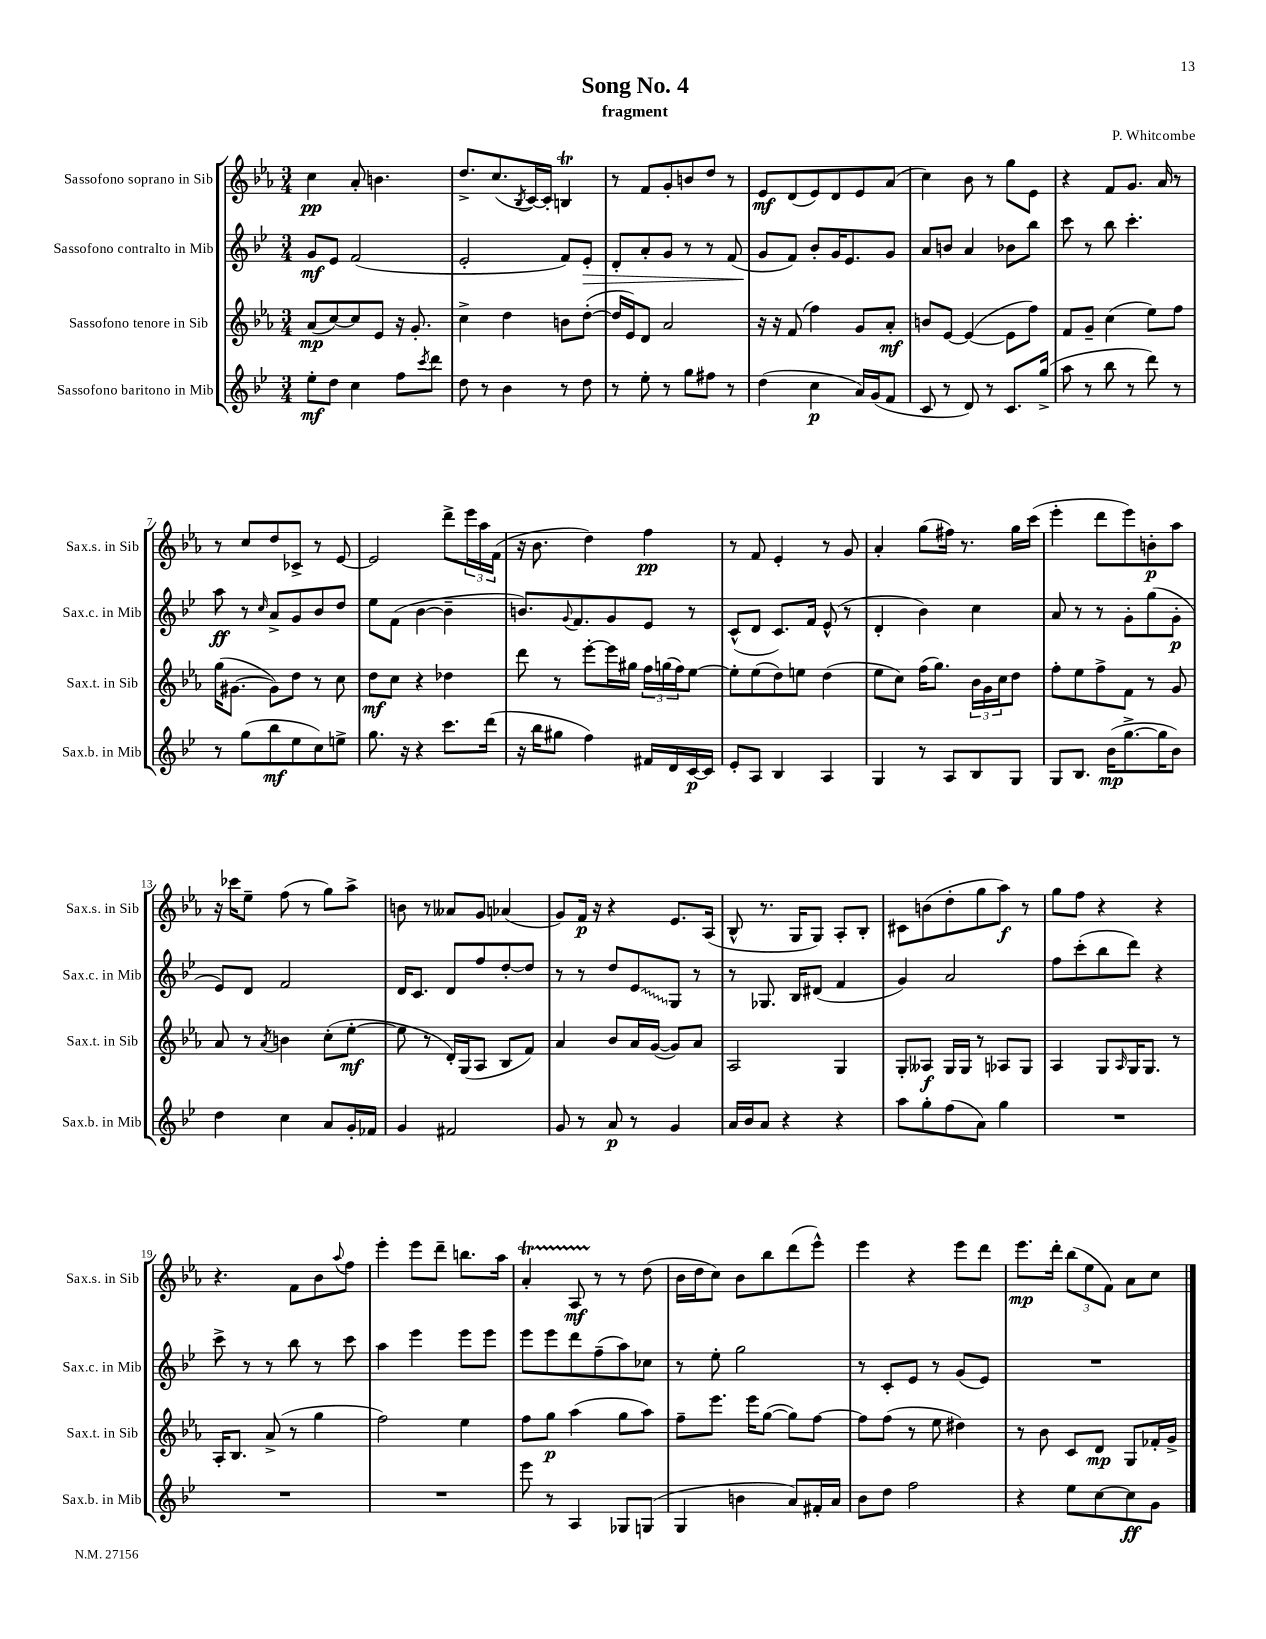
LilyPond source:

\header { title = "Song No. 4" composer = "P. Whitcombe" subtitle = "fragment" }
<<
\new StaffGroup <<
\new Staff = "s0" \with { instrumentName = "Sassofono soprano in Sib" shortInstrumentName = "Sax.s. in Sib" } {
    \clef treble \key ees \major \numericTimeSignature \time 3/4
    c''4\pp aes'8-. b'4. |
    d''8.-> c''8.( \acciaccatura { bes8 } c'16~) c'16-. b4\trill |
    r8 f'8 g'8-. b'8 d''8 r8 |
    ees'8\mf d'8( ees'8) d'8 ees'8 aes'8( |
    c''4) bes'8 r8 g''8 ees'8 |
    r4 f'8 g'8. aes'16 r8 |
    r8 c''8 d''8 ces'8-> r8 ees'8~ |
    ees'2 d'''8-> \tuplet 3/2 { ees'''16 aes''16 f'16( } |
    r16 bes'8. d''4) f''4\pp |
    r8 f'8 ees'4-. r8 g'8 |
    aes'4-. g''8( fis''16) r8. g''16 c'''16( |
    ees'''4-. d'''8 ees'''8) b'8-.\p aes''8 |
    r16 ces'''16 ees''8-- f''8( r8 g''8) aes''8-> |
    b'8 r8 aeses'8 g'8 aes'4( |
    g'8) f'16\p r16 r4 ees'8. aes16( |
    bes8-^ r8. g16 g8) aes8-. bes8-. |
    cis'8 b'8( d''8-. g''8 aes''8\f) r8 |
    g''8 f''8 r4 r4 |
    r4. f'8 bes'8 \appoggiatura { aes''8 } f''8 |
    ees'''4-. ees'''8 d'''8-- b''8. aes''16 |
    aes'4-.\startTrillSpan aes8\mf r8\stopTrillSpan r8 d''8( |
    bes'16 d''16 c''8) bes'8 bes''8 d'''8( ees'''8-^) |
    ees'''4 r4 ees'''8 d'''8 |
    ees'''8.\mp d'''16-. \tuplet 3/2 { bes''8( ees''8 f'8) } aes'8 c''8 \bar "|." |
}
\new Staff = "s1" \with { instrumentName = "Sassofono contralto in Mib" shortInstrumentName = "Sax.c. in Mib" } {
    \clef treble \key bes \major \numericTimeSignature \time 3/4
    g'8\mf ees'8 f'2( |
    ees'2-. f'8) ees'8-.\> |
    d'8-. a'8-. g'8 r8 r8 f'8( |
    g'8\! f'8) bes'8-. g'16 ees'8. g'8 |
    a'8 b'8 a'4 bes'8 bes''8 |
    c'''8 r8 bes''8 c'''4.-. |
    a''8\ff r8 \grace { c''16 } a'8-> g'8 bes'8 d''8 |
    ees''8 f'8( bes'4~ bes'4-- |
    b'8.) \appoggiatura { g'8 } f'8. g'8 ees'8 r8 |
    c'8-^( d'8 c'8.) f'16 ees'8-^( r8 |
    d'4-. bes'4) c''4 |
    a'8 r8 r8 g'8-. g''8( g'8-.\p |
    ees'8) d'8 f'2 |
    d'16 c'8. d'8 f''8 d''8~-. d''8 |
    r8 r8 d''8 \once \override Glissando.style = #'zigzag ees'8\glissando g8 r8 |
    r8 ges8. bes16 dis'8( f'4 |
    g'4) a'2 |
    f''8 c'''8-.( bes''8 d'''8) r4 |
    c'''8-> r8 r8 bes''8 r8 c'''8 |
    a''4 ees'''4 ees'''8 ees'''8 |
    ees'''8 ees'''8 d'''8 f''8--( a''8) ces''8 |
    r8 ees''8-. g''2 |
    r8 c'8-. ees'8 r8 g'8( ees'8) |
    R2. \bar "|." |
}
\new Staff = "s2" \with { instrumentName = "Sassofono tenore in Sib" shortInstrumentName = "Sax.t. in Sib" } {
    \clef treble \key ees \major \numericTimeSignature \time 3/4
    aes'8\mp( c''8~) c''8 ees'8 r16 g'8.-. |
    c''4-> d''4 b'8 d''8~-.( |
    d''16 ees'16) d'8 aes'2 |
    r16 r16 f'8( f''4) g'8 aes'8-.\mf |
    b'8 ees'8~ ees'4~( ees'8 f''8) |
    f'8 g'8-- c''4( ees''8) f''8 |
    g''16( gis'8.~ gis'8) d''8 r8 c''8 |
    d''8\mf c''8 r4 des''4 |
    d'''8 r8 ees'''8~-. ees'''16 gis''16 \tuplet 3/2 { f''16 g''16( f''16) } ees''8~ |
    ees''8-. ees''8( d''8) e''8 d''4( |
    ees''8 c''8) f''16( g''8.) \tuplet 3/2 { bes'16 g'16 c''16 } d''8 |
    f''8-. ees''8 f''8-> f'8 r8 g'8 |
    aes'8 r8 \acciaccatura { aes'8 } b'4 c''8-.( ees''8~-.\mf |
    ees''8 r8 d'16-.) g16( aes8 bes8 f'8) |
    aes'4 bes'8 aes'16 g'16~( g'8) aes'8 |
    aes2 g4 |
    g8-. aeses8\f g16 g16 r8 aes8 g8 |
    aes4 g8 \grace { aes16 } g16 g8. r8 |
    aes16-. bes8. aes'8->( r8 g''4 |
    f''2) ees''4 |
    f''8 g''8\p aes''4( g''8 aes''8) |
    f''8-- ees'''8. ees'''16 g''8~( g''8) f''8~ |
    f''8 f''8( r8 ees''8 dis''4) |
    r8 bes'8 c'8 d'8\mp g8 fes'16-. g'16-> \bar "|." |
}
\new Staff = "s3" \with { instrumentName = "Sassofono baritono in Mib" shortInstrumentName = "Sax.b. in Mib" } {
    \clef treble \key bes \major \numericTimeSignature \time 3/4
    ees''8-.\mf d''8 c''4 f''8 \acciaccatura { c'''8 } d'''8 |
    d''8 r8 bes'4 r8 d''8 |
    r8 ees''8-. r8 g''8 fis''8 r8 |
    d''4( c''4\p a'16) g'16( f'8 |
    c'8 r8 d'8) r8 c'8. g''16->( |
    a''8 r8 bes''8 r8 d'''8) r8 |
    r8 g''8( bes''8\mf ees''8 c''8) e''8-> |
    g''8. r16 r4 c'''8. d'''16( |
    r16 bes''16 gis''8 f''4) fis'16 d'16 c'16~\p c'16 |
    ees'8-. a8 bes4 a4 |
    g4 r8 a8 bes8 g8 |
    g8 bes8. bes'16\mp( g''8.~-> g''16 bes'8) |
    d''4 c''4 a'8 g'16-. fes'16 |
    g'4 fis'2 |
    g'8 r8 a'8\p r8 g'4 |
    a'16 bes'16 a'8 r4 r4 |
    a''8 g''8-. f''8( a'8) g''4 |
    R2. |
    R2. |
    R2. |
    ees'''8 r8 a4 ges8 g8( |
    g4 b'4 a'8) fis'16-. a'16 |
    bes'8 d''8 f''2 |
    r4 ees''8 c''8~ c''8\ff g'8 \bar "|." |
}
>>
>>
